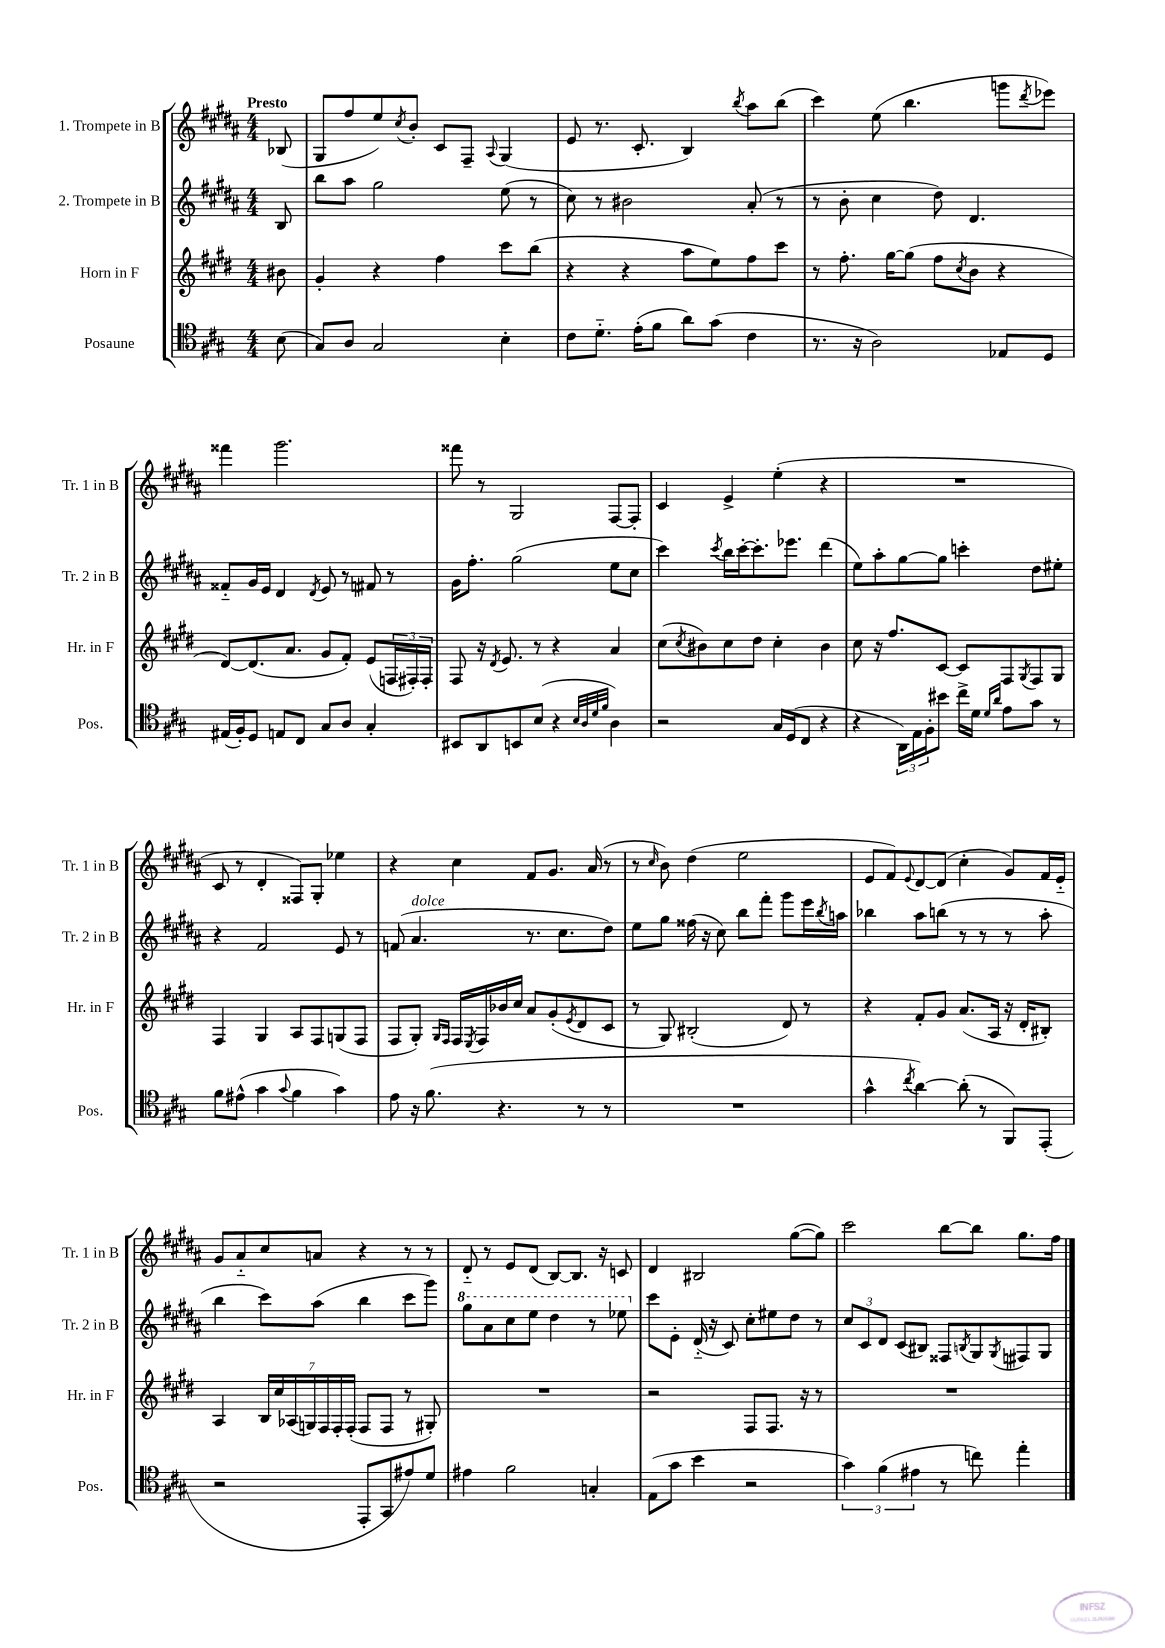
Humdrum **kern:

**kern	**kern	**kern	**kern
*part4	*part3	*part2	*part1
*staff4	*staff3	*staff2	*staff1
*I"Posaune	*I"Horn in F	*I"2. Trompete in B	*I"1. Trompete in B
*I'Pos.	*I'Hr. in F	*I'Tr. 2 in B	*I'Tr. 1 in B
*clefC4	*clefG2	*clefG2	*clefG2
*k[f#c#g#]	*k[f#c#g#d#]	*k[f#c#g#d#a#]	*k[f#c#g#d#a#]
*M4/4	*M4/4	*M4/4	*M4/4
=	=	=	=
!	!	!	!LO:TX:a:B:t=Presto
(8B\	8b#X\	8B/	(8B-X/
=1	=1	=1	=1
8G#/L)	4g#'/	8bb\L	8G#/L
8A/J	.	8aa#\J	8ff#/
2G#/	4r	2gg#\	8ee/)
.	.	.	8qcc#/
.	.	.	8b'/J
.	4ff#\	.	8c#/L
.	.	.	8F#~/J
.	.	.	8qqA#/
4B'\	8ccc#\L	(8ee\	(4G#/
.	(8bb\J	8r	.
=2	=2	=2	=2
8c#\L	4r	8cc#\)	8e/
8.d\J	.	8r	8.r
.	4r	2b#X\	.
(16e'\KL	.	.	8.c#'/
8f#\J	.	.	.
8a\L)	8aa\L	.	4B/)
(8g#\J	8ee\)	.	.
.	.	.	8qbb/
4c#\	8ff#\	(8a#'/	8aa#\L
.	8ccc#\J	8r	(8bb\J
=3	=3	=3	=3
8.r	8r	8r	4ccc#\)
.	8.ff#'\	8b'\	.
16r	.	.	.
2A\)	.	4cc#\	(8ee\
.	[16gg#\KL	.	.
.	(8gg#\J]	.	4.bb\
.	8ff#\L	8dd#\)	.
.	8qcc#/	.	.
.	8b\J	4.d#/	.
8E-X/L	4r	.	8gggn\L
.	.	.	8qddd#/
8D/J	.	.	8eee-X\J)
!!LO:LB:g=z
=4	=4	=4	=4
(16E#X/LL	[8d#/L)	8f##X/L	4fff##X\
16F#'/J)	.	.	.
8D/J	(8.d#/]	16g#/L	.
.	.	16e/JJ	.
8En/L	.	4d#/	2.ggg#\
.	8.a/J	.	.
8C#/J	.	.	.
.	.	8qd#/	.
8G#/L	8g#/L	8e/	.
8A/J	8f#'/J)	8r	.
4G#'/	(8e/L	8f#X/	.
.	24Fn/L	8r	.
.	24F#X'/)	.	.
.	24F#'/JJ	.	.
=5	=5	=5	=5
8BB#X/L	8F#/	16g#\KL	8fff##X\
.	.	8.ff#'\J	.
8AA/	16r	.	8r
.	8qd#/	.	.
.	8.e/	.	.
8BBn/	.	(2gg#\	2G#/
(8B/J	8r	.	.
4r	4r	.	.
32qqB/LLL	.	.	.
32qqA/	.	.	.
32qqd/	.	.	.
32qqf#/JJJ	.	.	.
4A\)	4a/	8ee\L	[8F#/L
.	.	8cc#\J	8F#'/J]
=6	=6	=6	=6
2r	(8cc#\L	4ccc#\)	4c#/
.	8qcc#/	.	.
.	8b#X\)	.	.
.	.	8qccc#/	.
.	8cc#\	16bb\LL	4e^/
.	.	[16ccc#'\J	.
.	8dd#\J	8.ccc#'\]	.
16G#/LL	4cc#'\	.	(4ee'\
(16D/J	.	8.eee-X\J	.
8C#/J	.	.	.
4r	4b#\	(4ddd#\	4r
=7	=7	=7	=7
4r	8cc#\	8ee\L)	1r
.	16r	8aa#'\	.
.	8.ff#/L	.	.
24AA\LL)	.	[8gg#\	.
24E\	.	.	.
24F#'\J	.	.	.
8b#X\J	[8c#/J	8gg#\J]	.
16cc#^\LL	8c#/L]	4cccn'\	.
16d\JJ	.	.	.
16qqd/LL	.	.	.
16qqa/JJ	.	.	.
8e\L	8F#/	.	.
.	8qG#/	.	.
8g#\J	8F#/	8dd#\L	.
8r	8G#/J	8ee#X'\J	.
!!LO:LB:g=z
=8	=8	=8	=8
8f#\L	4F#/	4r	8c#/
(8e#X^^\J	.	.	8r
4g#\	4G#/	2f#/	4d#'/
8qqg#/	.	.	.
4f#\	8A/L	.	8F##X/L)
.	8F#/	.	8G#'/J
4g#\)	(8Gn/	8e/	4ee-X\
.	8F#/J	8r	.
=9	=9	=9	=9
8e\	8F#/L	(8fn/	4r
!	!	!LO:TX:a:i:t=dolce	!
16r	8G#'/J)	4.a#/	.
(8.f#\	.	.	.
.	16qqG#/LL	.	.
.	16qqF#/JJ	.	.
.	16F#/LL	.	4cc#\
.	8qE/	.	.
.	16F#/	.	.
4.r	16b-X/	.	.
.	16cc#/JJ	.	.
.	8a/L	8.r	8f#/L
.	(8g#'/	.	8.g#/J
.	.	8.cc#\L	.
.	8qe/	.	.
8r	8d#/	.	.
.	.	.	(16a#/
8r	8c#/J	8dd#\J)	8r
=10	=10	=10	=10
1r	8r	8ee\L	8r
.	.	.	16qqcc#/
.	8G#/)	8gg#\J	8b\)
.	(2B#X'/	(16ff##X\	(4dd#\
.	.	16r	.
.	.	8cc#\)	.
.	.	8bb\L	2ee\
.	.	8fff#'\J	.
.	8d#/)	8ggg#\L	.
.	8r	16eee\L	.
.	.	8qbb/	.
.	.	16aan\JJ	.
=11	=11	=11	=11
4g#^^\	4r	4bb-X\	8e/L
.	.	.	8f#/)
8qcc#/	.	.	8qqe/
[4a\)	8f#'/L	8aa#\L	[8d#/
.	8g#/J	(8bbn\J	(8d#/J]
(8a'\]	(8.a/L	8r	4cc#'\
8r	.	8r	.
.	16A/Jk	.	.
8FF#/L)	16r	8r	8g#/L)
.	16d#'/KL	.	.
(8EE'/J	8B#X'/J)	8aa#'\	16f#/L
.	.	.	16e/JJ
!!LO:LB:g=z
=12	=12	=12	=12
2r	4A/	4bb\	8g#/L
.	.	.	8a#/
.	28B/LL	8ccc#\L)	8cc#/
.	28cc#/	.	.
.	(28A-X/	.	.
.	28Gn/)	.	.
.	.	(8aa#\J	8an/J
.	28F#/	.	.
.	28F#'/	.	.
.	(28F#'/JJ	.	.
8EE'/L	8F#/L	4bb\	4r
8GG#/	8F#/J	.	.
8e#X/)	8r	8ccc#\L	8r
8d/J	8G#X'/)	8ggg#\J)	8r
=13	=13	=13	=13
*	*	*8va	*
4e#X\	1r	8ggg#\L	8d#/
.	.	8aa#\	8r
2f#\	.	8ccc#\	8e/L
.	.	8eee\J	(8d#/J
.	.	4ddd#\	[8B/L)
.	.	.	8.B/J]
4Gn'/	.	8r	.
.	.	.	16r
.	.	8eee-X\	8cn/
=14	=14	=14	=14
*	*	*X8va	*
(8E\L	2r	8ccc#\L	4d#/
8g#\J	.	8e'\J	.
4b\	.	(16d#/	2B#X/
.	.	16r	.
.	.	8c#/)	.
2r	8F#/L	8cc#'\L	.
.	8.F#/J	8ee#X\	.
.	.	8dd#\J	([8gg#\L
.	16r	.	.
.	8r	8r	8gg#\J])
=15	=15	=15	=15
6g#\)	1r	12cc#/L	2ccc#\
.	.	12c#/	.
(6f#\	.	12d#/J	.
.	.	(8c#/L	.
6e#X\	.	.	.
.	.	8B#X/J)	.
8r	.	8F##X/L	[8bb\L
.	.	8qBn/	.
8ccn\)	.	8G#/	8bb\J]
.	.	8qG#/	.
4ee'\	.	8F#X/	8.gg#\L
.	.	8G#/J	.
.	.	.	16ff#\Jk
==	==	==	==
*-	*-	*-	*-
